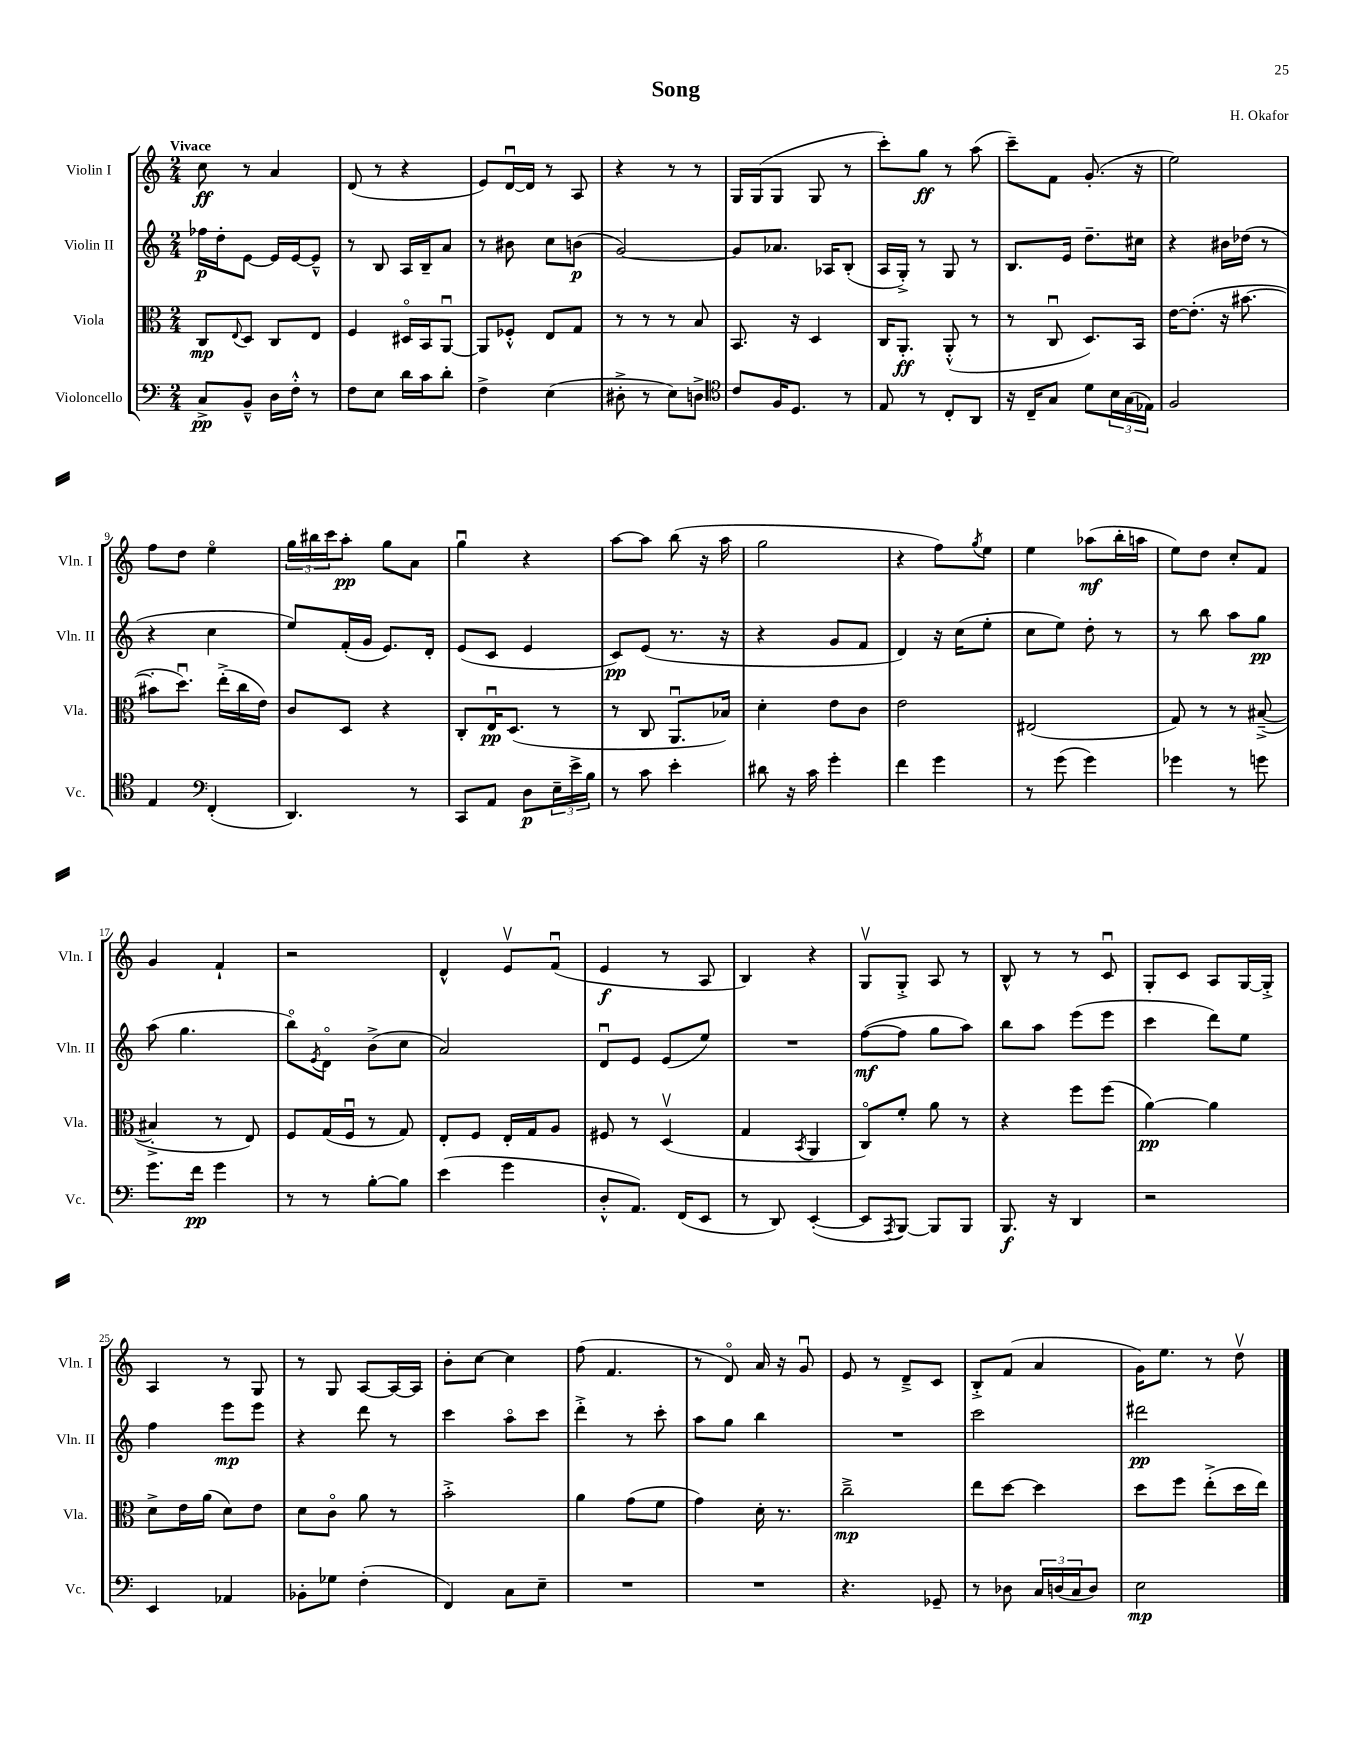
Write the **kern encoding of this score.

**kern	**dynam	**kern	**dynam	**kern	**dynam	**kern	**dynam
*part4	*part4	*part3	*part3	*part2	*part2	*part1	*part1
*staff4	*staff4	*staff3	*staff3	*staff2	*staff2	*staff1	*staff1
*I"Violoncello	*	*I"Viola	*	*I"Violin II	*	*I"Violin I	*
*I'Vc.	*	*I'Vla.	*	*I'Vln. II	*	*I'Vln. I	*
*clefF4	*	*clefC3	*	*clefG2	*	*clefG2	*
*k[]	*	*k[]	*	*k[]	*	*k[]	*
*M2/4	*	*M2/4	*	*M2/4	*	*M2/4	*
=1	=1	=1	=1	=1	=1	=1	=1
!	!	!	!	!	!	!LO:TX:a:B:t=Vivace	!
8C^/L	pp	8C/L	mp	16ff-X\LL	p	8cc\	ff
.	.	.	.	16dd'\J	.	.	.
.	.	8qqE/	.	.	.	.	.
8BB~^^/J	.	8D/J	.	[8e\J	.	8r	.
16D\LL	.	8C/L	.	16e/LL]	.	4a/	.
16F'^^\JJ	.	.	.	[16e/J	.	.	.
8r	.	8E/J	.	8e~^^/J]	.	.	.
=2	=2	=2	=2	=2	=2	=2	=2
8F\L	.	4F/	.	8r	.	(8d/	.
8E\J	.	.	.	8B/	.	8r	.
16d\LL	.	16D#X/LL	.	16A/LL	.	4r	.
16c\J	.	16BB/J	.	16B~/J	.	.	.
8d'\J	.	[8AAu/J	.	8a/J	.	.	.
=3	=3	=3	=3	=3	=3	=3	=3
4F^\	.	8AA/L]	.	8r	.	8e/L)	.
.	.	8F-X'^^/J	.	8b#X\	.	[16du/L	.
.	.	.	.	.	.	16d/JJ]	.
(4E\	.	8E/L	.	8cc\L	.	8r	.
.	.	8G/J	.	(8bn\J	p	8A/	.
=4	=4	=4	=4	=4	=4	=4	=4
8D#X'^\	.	8r	.	[2g/)	.	4r	.
8r	.	8r	.	.	.	.	.
8E\L)	.	8r	.	.	.	8r	.
8Dn^\J	.	8B/	.	.	.	8r	.
=5	=5	=5	=5	=5	=5	=5	=5
*clefC4	*	*	*	*	*	*	*
8c/L	.	8.BB/	.	8g/L]	.	16G/LL	.
.	.	.	.	.	.	(16G/J	.
16F/K	.	.	.	8.a-X/J	.	8G/J	.
8.D/J	.	16r	.	.	.	.	.
.	.	4D/	.	.	.	8G/	.
.	.	.	.	16A-X/KL	.	.	.
8r	.	.	.	(8B'/J	.	8r	.
=6	=6	=6	=6	=6	=6	=6	=6
8E/	.	16C/KL	.	16A/LL	.	8ccc'\L)	.
.	.	8.AA'/J	ff	16G'^/JJ)	.	.	.
8r	.	.	.	8r	.	8gg\J	ff
8C'/L	.	(8AA'^^/	.	8G/	.	8r	.
8AA/J	.	8r	.	8r	.	(8aa\	.
=7	=7	=7	=7	=7	=7	=7	=7
16r	.	8r	.	8.B/L	.	8ccc~\L)	.
16C~/KL	.	.	.	.	.	.	.
8G/J	.	8Cu/	.	.	.	8f\J	.
.	.	.	.	16e/Jk	.	.	.
8d\L	.	8.D/L)	.	8.dd~\L	.	(8.g'/	.
24B\L	.	.	.	.	.	.	.
(24G\	.	.	.	.	.	.	.
.	.	16BB/Jk	.	16cc#X\Jk	.	16r	.
24E-X\JJ)	.	.	.	.	.	.	.
=8	=8	=8	=8	=8	=8	=8	=8
2F/	.	[16e\KL	.	4r	.	2ee\)	.
.	.	(8.e'\J]	.	.	.	.	.
.	.	16r	.	16b#X\LL	.	.	.
.	.	[8.b#X\	.	(16dd-X\JJ	.	.	.
.	.	.	.	8r	.	.	.
!!LO:LB:g=z
=9	=9	=9	=9	=9	=9	=9	=9
4E/	.	8b#X'\L]	.	4r	.	8ff\L	.
.	.	8.ddu\J)	.	.	.	8dd\J	.
*clefF4	*	*	*	*	*	*	*
(4FF'/	.	.	.	4cc\	.	4ee\	.
.	.	(16ee'^\LL	.	.	.	.	.
.	.	16cc\	.	.	.	.	.
.	.	16e\JJ)	.	.	.	.	.
=10	=10	=10	=10	=10	=10	=10	=10
4.DD/)	.	8c/L	.	8ee/L)	.	24gg\LL	.
.	.	.	.	.	.	24bb#X\	.
.	.	.	.	.	.	24ccc\J	.
.	.	8D/J	.	(16f'/L	.	8aa'\J	pp
.	.	.	.	16g/JJ	.	.	.
.	.	4r	.	8.e/L)	.	8gg\L	.
8r	.	.	.	.	.	8a\J	.
.	.	.	.	16d'/Jk	.	.	.
=11	=11	=11	=11	=11	=11	=11	=11
8CC/L	.	8C'/L	.	(8e/L	.	4ggu\	.
8AA/J	.	16Eu/K	pp	8c/J	.	.	.
.	.	(8.D/J	.	.	.	.	.
8D\L	p	.	.	4e/	.	4r	.
24E~\L	.	8r	.	.	.	.	.
24e^\	.	.	.	.	.	.	.
24B\JJ	.	.	.	.	.	.	.
=12	=12	=12	=12	=12	=12	=12	=12
8r	.	8r	.	8c/L)	pp	[8aa\L	.
8c\	.	8C/	.	(8e/J	.	8aa\J]	.
4e'\	.	8.AAu/L	.	8.r	.	(8bb\	.
.	.	.	.	.	.	16r	.
.	.	16B-X/Jk)	.	16r	.	16aa\	.
=13	=13	=13	=13	=13	=13	=13	=13
8d#X\	.	4d'\	.	4r	.	2gg\	.
16r	.	.	.	.	.	.	.
16c\	.	.	.	.	.	.	.
4g'\	.	8e\L	.	8g/L	.	.	.
.	.	8c\J	.	8f/J	.	.	.
=14	=14	=14	=14	=14	=14	=14	=14
4f\	.	2e\	.	4d/)	.	4r	.
4g\	.	.	.	16r	.	8ff\L)	.
.	.	.	.	(16cc\KL	.	.	.
.	.	.	.	.	.	8qgg/	.
.	.	.	.	8ee'\J	.	8ee\J	.
=15	=15	=15	=15	=15	=15	=15	=15
8r	.	(2E#X/	.	8cc\L	.	4ee\	.
(8g\	.	.	.	8ee\J)	.	.	.
4g\)	.	.	.	8dd'\	.	(8aa-X\L	mf
.	.	.	.	8r	.	16bb'\L	.
.	.	.	.	.	.	16aan\JJ	.
=16	=16	=16	=16	=16	=16	=16	=16
4g-X\	.	8G/)	.	8r	.	8ee\L)	.
.	.	8r	.	8bb\	.	8dd\J	.
8r	.	8r	.	8aa\L	.	8cc'/L	.
8gn\	.	([8B#X~^/	.	8gg\J	pp	8f/J	.
!!LO:LB:g=z
=17	=17	=17	=17	=17	=17	=17	=17
8.g\L	.	4B#X'^/]	.	(8aa\	.	4g/	.
.	.	.	.	4.gg\	.	.	.
16f\Jk	pp	.	.	.	.	.	.
4g\	.	8r	.	.	.	4f`/	.
.	.	8E/)	.	.	.	.	.
=18	=18	=18	=18	=18	=18	=18	=18
8r	.	8F/L	.	8bb\L)	.	2r	.
.	.	.	.	8qe/	.	.	.
8r	.	(16G/L	.	8d\J	.	.	.
.	.	16Fu/JJ	.	.	.	.	.
[8B'\L	.	8r	.	(8b^\L	.	.	.
8B\J]	.	8G/)	.	8cc\J	.	.	.
=19	=19	=19	=19	=19	=19	=19	=19
(4e\	.	8E'/L	.	2a/)	.	4d^^/	.
.	.	8F/J	.	.	.	.	.
4g\	.	16E'/LL	.	.	.	8ev/L	.
.	.	16G/J	.	.	.	.	.
.	.	8A/J	.	.	.	(8fu/J	.
=20	=20	=20	=20	=20	=20	=20	=20
8D'^^/L	.	8F#X/	.	8du/L	.	4e/	f
8.AA/J)	.	8r	.	8e/J	.	.	.
.	.	(4Dv/	.	(8e/L	.	8r	.
(16FF/KL	.	.	.	.	.	.	.
8EE/J	.	.	.	8ee/J)	.	8A/	.
=21	=21	=21	=21	=21	=21	=21	=21
8r	.	4G/	.	2r	.	4B/)	.
8DD/)	.	.	.	.	.	.	.
.	.	8qBB/	.	.	.	.	.
([4EE'/	.	4AA/	.	.	.	4r	.
=22	=22	=22	=22	=22	=22	=22	=22
8EE/L]	.	8C/L)	.	([8ff\L	mf	8Gv/L	.
8qAAA/	.	.	.	.	.	.	.
[8BBB/J)	.	8f'/J	.	8ff\J]	.	8G'^/J	.
8BBB/L]	.	8a\	.	8gg\L	.	8A/	.
8BBB/J	.	8r	.	8aa\J)	.	8r	.
=23	=23	=23	=23	=23	=23	=23	=23
8.BBB/	f	4r	.	8bb\L	.	8B^^/	.
.	.	.	.	8aa\J	.	8r	.
16r	.	.	.	.	.	.	.
4DD/	.	8ff\L	.	(8eee\L	.	8r	.
.	.	(8ff\J	.	8eee\J	.	8cu/	.
=24	=24	=24	=24	=24	=24	=24	=24
2r	.	[4a\)	pp	4ccc\	.	8G'/L	.
.	.	.	.	.	.	8c/J	.
.	.	4a\]	.	8ddd\L)	.	8A/L	.
.	.	.	.	8ee\J	.	[16G/L	.
.	.	.	.	.	.	16G'^/JJ]	.
!!LO:LB:g=z
=25	=25	=25	=25	=25	=25	=25	=25
4EE/	.	8d^\L	.	4ff\	.	4A/	.
.	.	16e\L	.	.	.	.	.
.	.	(16a\JJ	.	.	.	.	.
4AA-X/	.	8d\L)	.	8eee\L	mp	8r	.
.	.	8e\J	.	8eee\J	.	8G/	.
=26	=26	=26	=26	=26	=26	=26	=26
8BB-X'\L	.	8d\L	.	4r	.	8r	.
8G-X\J	.	8c\J	.	.	.	8G/	.
(4F'\	.	8a\	.	8ddd\	.	[8A/L	.
.	.	8r	.	8r	.	16A/L_	.
.	.	.	.	.	.	16A/JJ]	.
=27	=27	=27	=27	=27	=27	=27	=27
4FF/)	.	2b'^\	.	4ccc\	.	8b'\L	.
.	.	.	.	.	.	[8cc\J	.
8C\L	.	.	.	8aa\L	.	4cc\]	.
8E~\J	.	.	.	8ccc\J	.	.	.
=28	=28	=28	=28	=28	=28	=28	=28
2r	.	4a\	.	4ddd'^\	.	(8ff\	.
.	.	.	.	.	.	4.f/	.
.	.	(8g\L	.	8r	.	.	.
.	.	8f\J	.	8ccc'\	.	.	.
=29	=29	=29	=29	=29	=29	=29	=29
2r	.	4g\)	.	8aa\L	.	8r	.
.	.	.	.	8gg\J	.	8d/)	.
.	.	16d'\	.	4bb\	.	16a/	.
.	.	8.r	.	.	.	16r	.
.	.	.	.	.	.	8gu/	.
=30	=30	=30	=30	=30	=30	=30	=30
4.r	.	2cc~^\	mp	2r	.	8e/	.
.	.	.	.	.	.	8r	.
.	.	.	.	.	.	8d~^/L	.
8GG-X~/	.	.	.	.	.	8c/J	.
=31	=31	=31	=31	=31	=31	=31	=31
8r	.	8ee\L	.	2ccc\	.	8B'^/L	.
8D-X\	.	[8dd\J	.	.	.	(8f/J	.
24C/LL	.	4dd\]	.	.	.	4a/	.
(24Dn/	.	.	.	.	.	.	.
24C/J	.	.	.	.	.	.	.
8D/J)	.	.	.	.	.	.	.
=32	=32	=32	=32	=32	=32	=32	=32
2E\	mp	8dd\L	.	2ddd#X\	pp	16g\KL)	.
.	.	.	.	.	.	8.ee\J	.
.	.	8ff\J	.	.	.	.	.
.	.	(8ee'^\L	.	.	.	8r	.
.	.	16dd\L	.	.	.	8ddv\	.
.	.	16ee\JJ)	.	.	.	.	.
==	==	==	==	==	==	==	==
*-	*-	*-	*-	*-	*-	*-	*-
